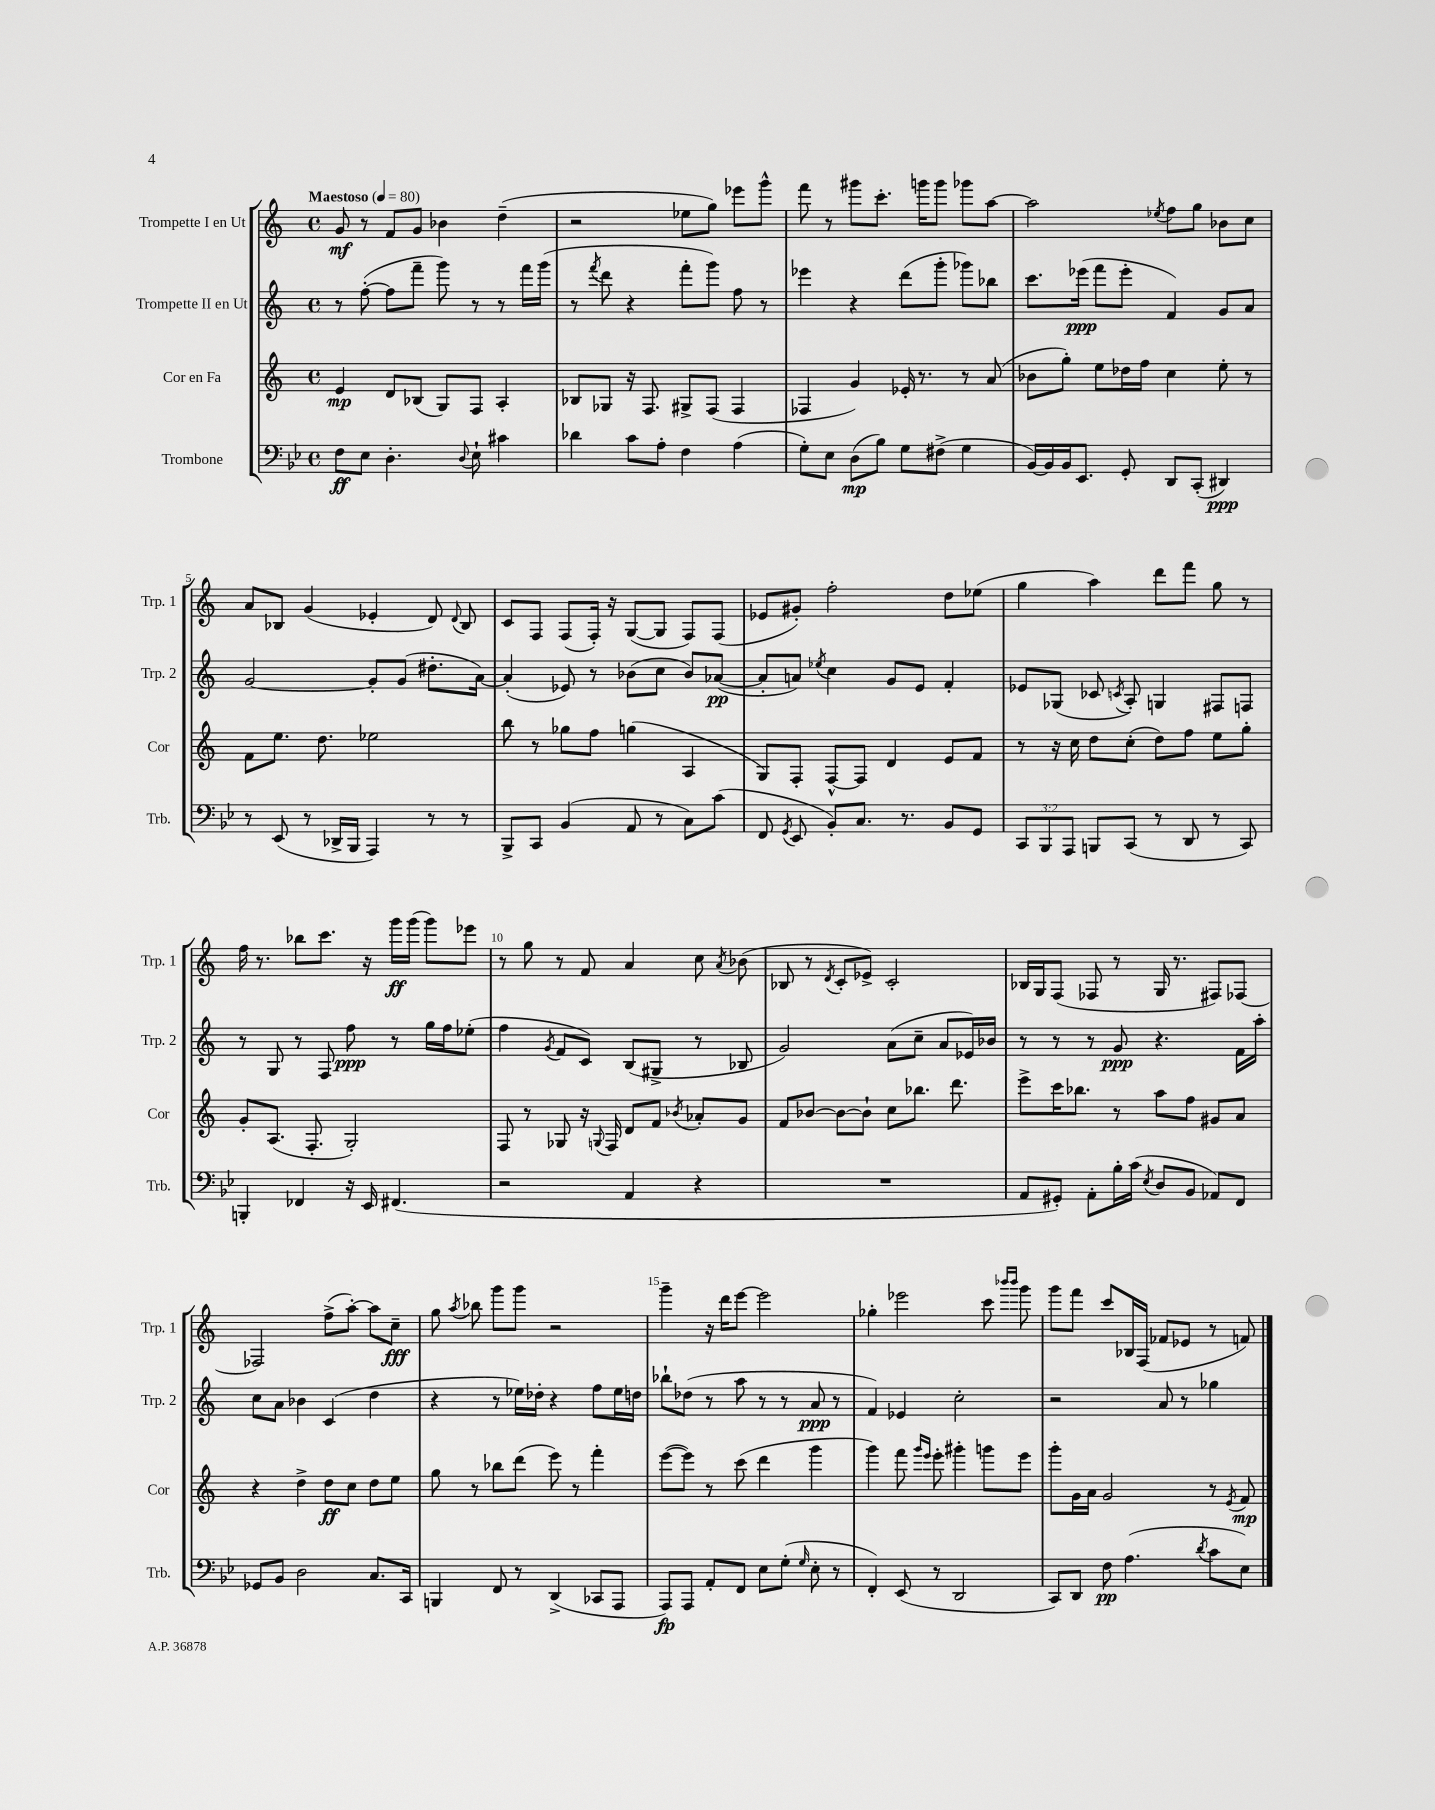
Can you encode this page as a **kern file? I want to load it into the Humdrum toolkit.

**kern	**kern	**kern	**kern
*staff4	*staff3	*staff2	*staff1
*clefF4	*clefG2	*clefG2	*clefG2
*k[b-e-]	*k[]	*k[]	*k[]
*M4/4	*M4/4	*M4/4	*M4/4
*met(c)	*met(c)	*met(c)	*met(c)
*MM80	*MM80	*MM80	*MM80
8F	4e	8r	8g
8E-	.	([8ff'	8r
4.D'	8d	8ff]	8f
.	(8B-	8fff~	8g
.	8G)	8ggg)	4b-
8qqD	.	.	.
8E-`	8F	8r	.
4c#	4A'	8r	(4dd~
.	.	16fff	.
.	.	(16ggg	.
=	=	=	=
4d-	8B-	8r	2r
.	.	8qfff	.
.	8G-	8ddd	.
8c	16r	4r	.
.	8.F	.	.
8A'	.	.	.
4F	8G#^	8fff'	8ee-
.	(8F	8ggg)	8gg)
(4A	4F	8ff	8eee-
.	.	8r	8ggg^^
=	=	=	=
8G')	4F-	4eee-	8fff
8E-	.	.	8r
(8D	4g)	4r	8ggg#
8B-)	.	.	8.ccc'
8G	16e-'	(8ddd	.
.	8.r	.	16ggg
(8F#^	.	8ggg'	8ggg
4G	8r	8ggg-)	8ggg-
.	(8a	8bb-	[8aa
=	=	=	=
[16BB-)	8b-	8.ccc	2aa]
16BB-]	.	.	.
16BB-	8gg')	.	.
8.EE-	.	(16eee-	.
.	8ee	8fff	.
8GG'	16dd-	8eee-'	.
.	16ff	.	.
.	.	.	8qee-
8DD	4cc	4f)	8ff
(8CC'	.	.	8gg
4DD#)	8ee'	8g	8b-
.	8r	8a	8cc
=	=	=	=
8r	8f	[2g	8a
(8EE-	8.ee	.	8B-
8r	.	.	(4g
.	8.dd	.	.
16DD-^	.	.	.
16BBB-	.	.	.
4AAA)	2ee-	8g']	4e-'
.	.	(8g	.
8r	.	8.dd#'	8d)
.	.	.	8qqd
8r	.	.	8B-
.	.	[16a)	.
=	=	=	=
8BBB-^	8bb	(4a']	8c
8CC	8r	.	8F
(4BB-	8gg-	8e-)	(8F
.	8ff	8r	16F')
.	.	.	16r
8AA	(4gg	(8b-	([8G
8r	.	8cc	8G]
8C)	4A	8b-)	8F)
(8c	.	([8a-	(8F
=	=	=	=
8FF	8G)	8a-']	8e-
8qGG	.	.	.
8EE-	8F'	8a)	8g#')
.	.	8qee-	.
8BB-')	[8F^^	4cc	2ff'
8.C	8F]	.	.
.	4d	8g	.
8.r	.	.	.
.	.	8e	.
8BB-	8e	4f'	8dd
8GG	8f	.	(8ee-
=	=	=	=
12CC	8r	8e-	4gg
12BBB-	.	.	.
.	16r	(8G-	.
12AAA	.	.	.
.	16cc	.	.
8BBB	8dd	8c-	4aa)
.	.	8qc	.
(8CC	(8cc'	8A')	.
8r	8dd)	4G	8ddd
8DD	8ff	.	8fff
8r	8ee	8F#	8gg
8CC)	8gg'	8F	8r
=	=	=	=
4BBB'	8g'	8r	16ff
.	.	.	8.r
.	(8.A	8G	.
4FF-	.	8r	8bb-
.	8.F'	.	.
.	.	8F	8.ccc
16r	2G')	8ff	.
16EE-	.	.	16r
(4.FF#	.	8r	16ggg
.	.	.	(16ggg
.	.	16gg	8ggg)
.	.	16ff	.
.	.	(8ee-'	8eee-
=	=	=	=
2r	8F	4ff	8r
.	8r	.	8gg
.	.	8qg	.
.	8G-	8f	8r
.	16r	8c)	8f
.	8qqG	.	.
.	16F	.	.
4AA	8d	(8B	4a
.	8f	8G#^	.
.	8qb-	.	.
4r	8a-'	8r	8cc
.	.	.	8qa
.	8g	8B-	(8b-
=	=	=	=
1r	8f	2g)	8B-
.	[8b-	.	8r
.	.	.	8qd
.	8b-_	.	8c'
.	8b-`]	.	8e-^)
.	8cc	(8a	2c'
.	8.bb-	8cc~	.
.	.	8a	.
.	8.ddd	.	.
.	.	16e-)	.
.	.	16b-	.
=	=	=	=
8AA	8eee^	8r	16B-
.	.	.	16G
8GG#')	16ccc	8r	(8F
.	8.bb-	.	.
8AA'	.	8r	8F-
16B-'	8r	8g	8r
(16c	.	.	.
8qE-	.	.	.
8D	8aa	4.r	16G
.	.	.	8.r
8BB-	8ff	.	.
8AA-)	8g#	.	8F#)
8FF	8a	16f	[8F-
.	.	16aa'	.
=	=	=	=
8GG-	4r	8cc	2F-]
8BB-	.	8a	.
2D	4dd^	4b-	.
.	8dd	(4c	(8ff^
.	8cc	.	[8aa')
8.C	8dd	4dd	8aa]
.	8ee	.	8cc~
16CC	.	.	.
=	=	=	=
4BBB	8gg	4r	8gg
.	.	.	8qaa
.	8r	.	8bb-
8FF	8bb-	8r	8ggg
8r	(8ddd	16ee-)	8ggg
.	.	16dd-'	.
(4DD^	8eee)	4r	2r
.	8r	.	.
8CC-	4fff'	8ff	.
8AAA	.	16ee-	.
.	.	16dd	.
=	=	=	=
8AAA)	([8eee	8bb-`	4ggg~
8AAA	8eee])	(8dd-	.
8AA'	8r	8r	16r
.	.	.	16ddd
8FF	(8ccc	8aa	[8eee
8E-	4ddd	8r	2eee]
(8G'	.	8r	.
16qqG	.	.	.
8E-'	4ggg	8a	.
8r	.	8r	.
=	=	=	=
4FF')	4ggg)	4f)	4gg-'
(8EE-	8fff	4e-	2eee-
.	16qqggg	.	.
.	16qqeee	.	.
8r	8eee'	.	.
2DD	4ggg#'	2cc'	.
.	8ggg	.	8ccc
.	.	.	16qqbbb-
.	.	.	16qqbbb-
.	8eee	.	8ggg
=	=	=	=
8CC)	8ggg'	2r	8ggg
8DD	16g	.	8fff
.	16a	.	.
8F	2g	.	8ccc
(4.A	.	.	16B-
.	.	.	(16F
.	.	8a	8f-
.	.	8r	8e-
8qd	.	.	.
8c	8r	4gg-	8r
.	8qe	.	.
8E-)	8f	.	8f)
==	==	==	==
*-	*-	*-	*-
